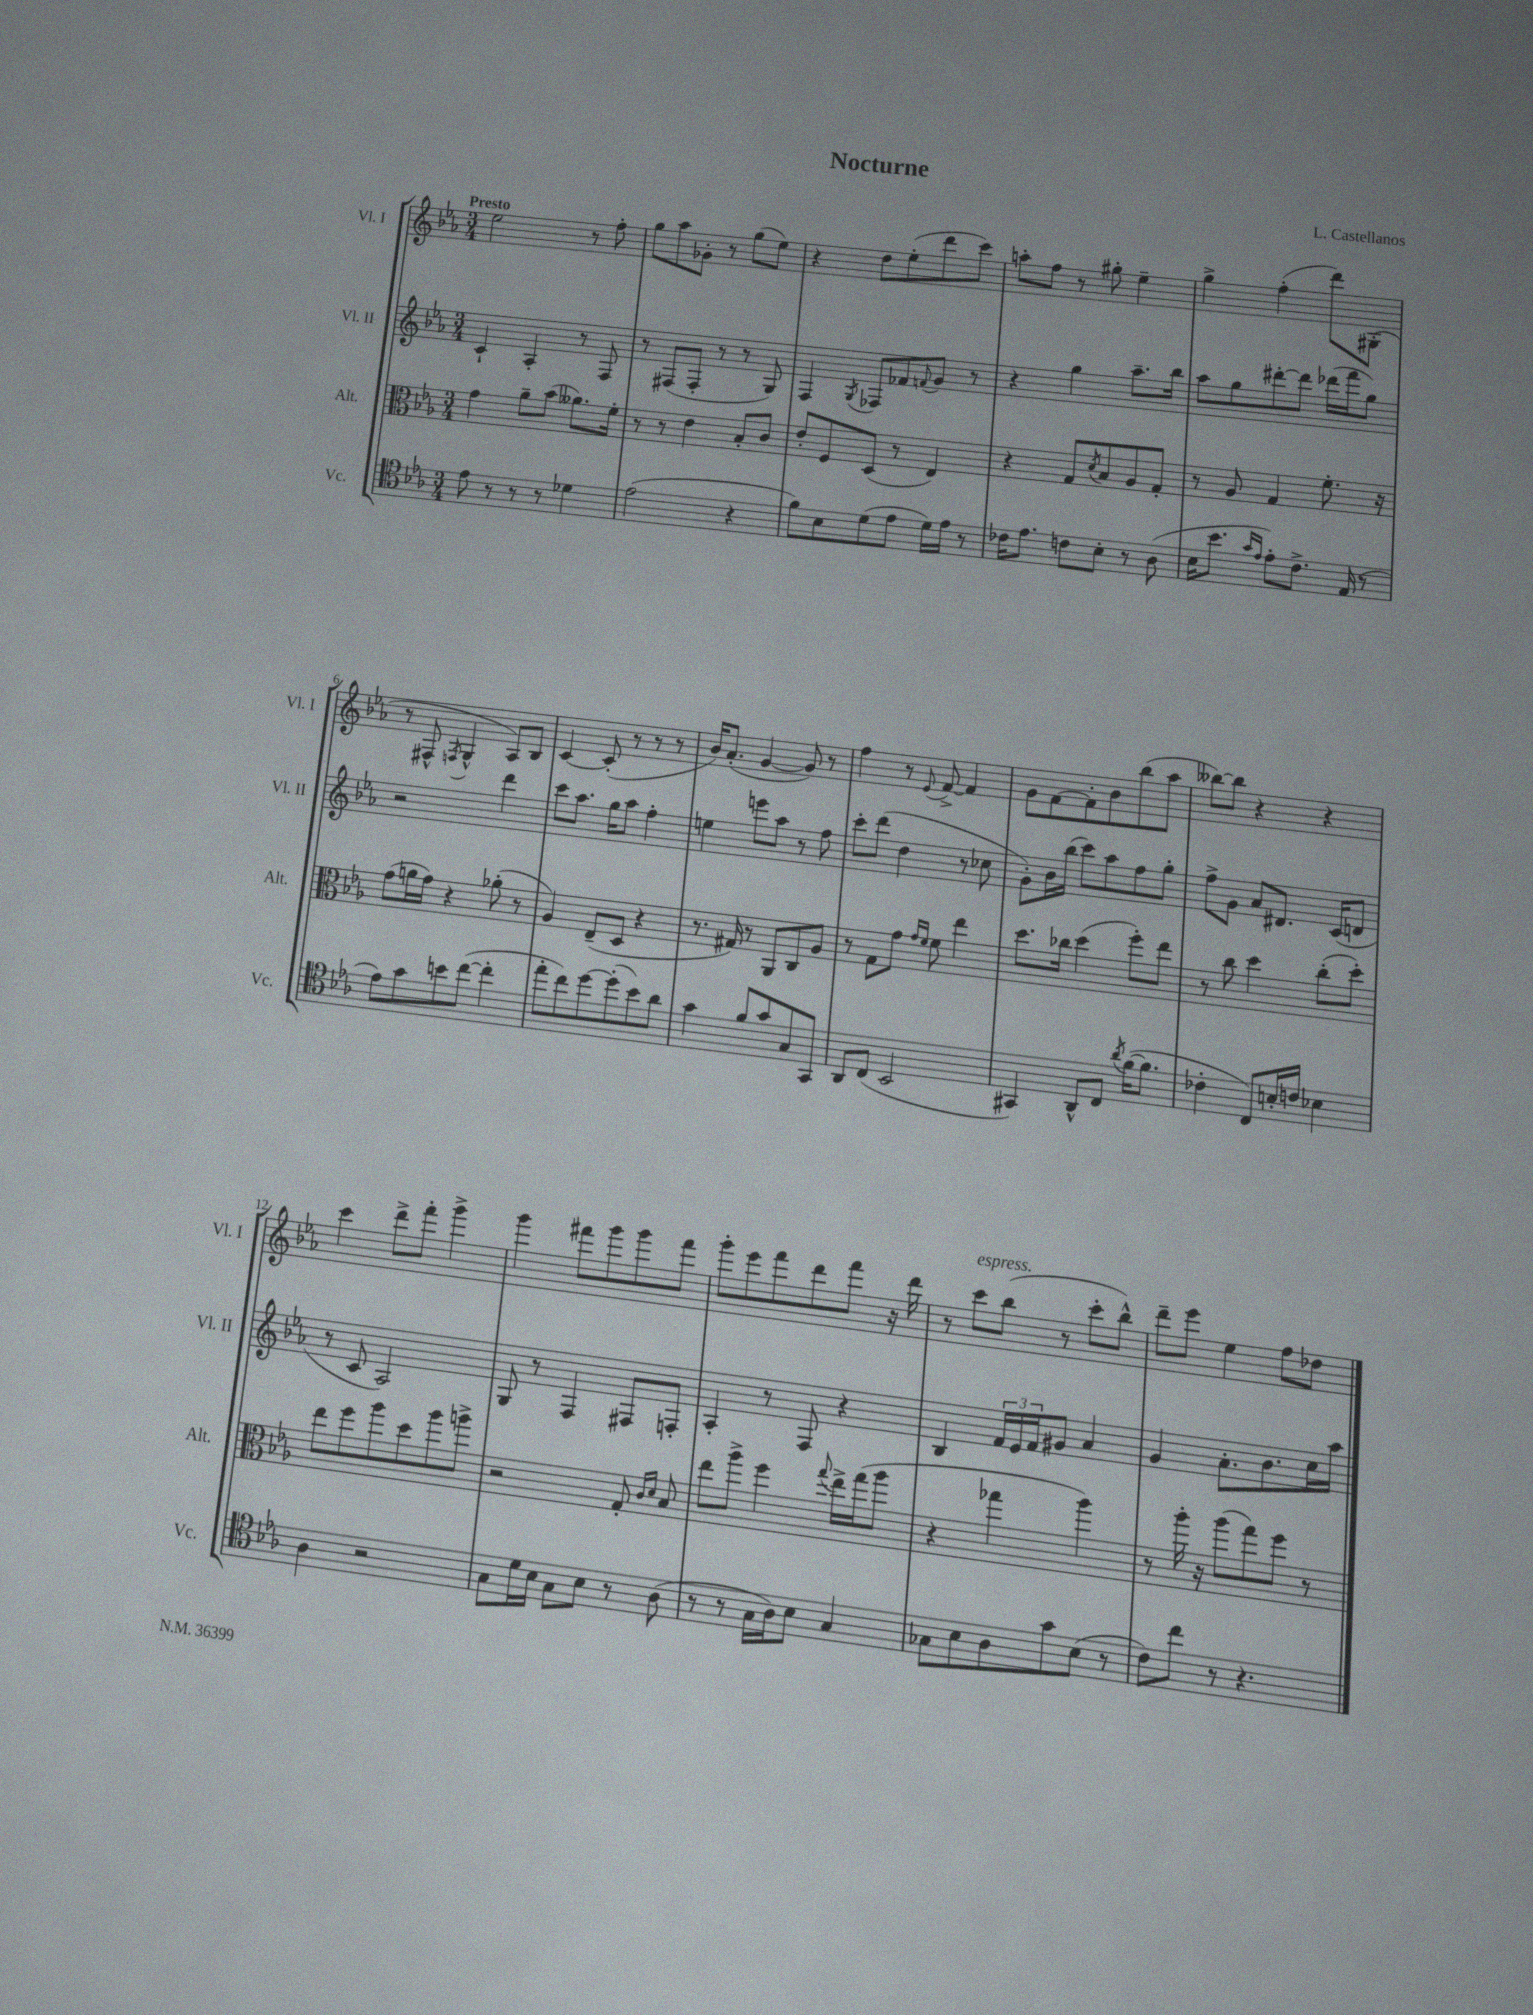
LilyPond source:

\header { title = "Nocturne" composer = "L. Castellanos" }
<<
\new StaffGroup <<
\new Staff = "s0" \with { instrumentName = "Vl. I" shortInstrumentName = "Vl. I" } {
    \clef treble \key ees \major \numericTimeSignature \time 3/4 \tempo "Presto"
    ees''2 r8 f''8-. |
    g''8 aes''8 ges'8-. r8 g''8( ees''8) |
    r4 d''8 ees''8-.( d'''8 c'''8) |
    a''8-. f''8 r8 gis''8-. ees''4-- |
    g''4-> f''4-.( d'''8) gis8-.( |
    r8 fis8-^ \acciaccatura { f8 } g4-^ aes8) bes8 |
    c'4~ c'8-.( r8 r8 r8 |
    bes'16) aes'8.-.( g'4~ g'8) r8 |
    f''4 r8 \appoggiatura { ees'8 } f'8~-> f'4 |
    g'8 f'8~ f'8-. bes'8 bes''8( aes''8 |
    beses''8~) beses''8 r4 r4 |
    c'''4 d'''8-> f'''8-. g'''4-> |
    g'''4 fis'''8 g'''8 g'''8 fis'''8 |
    g'''8-. ees'''8 f'''8 d'''8 f'''8 r16 d'''16 |
    r8 c'''8^\markup { \italic "espress." } bes''8( r8 c'''8-. bes''8-^) |
    d'''8-- ees'''8 ees''4 f''8 des''8 \bar "|." |
}
\new Staff = "s1" \with { instrumentName = "Vl. II" shortInstrumentName = "Vl. II" } {
    \clef treble \key ees \major \numericTimeSignature \time 3/4
    c'4-! aes4-. r8 f8 |
    r8 fis8( fis8-. r8 r8 g8) |
    f4 \acciaccatura { g8 } fes8 fes'8 \appoggiatura { f'8 } g'8 r8 |
    r4 g''4 aes''8.-- bes''16 |
    aes''8 g''8 dis'''8~-. dis'''8 des'''16( f'''16 g''8) |
    r2 d'''4 |
    c'''8 aes''8. g''16 aes''8 f''4-. |
    e''4 e'''8 aes''8 r8 f''8 |
    c'''8-. d'''8( d''4 r8 ces''8 |
    g'8-.) bes'16 bes''16( c'''8) aes''8 f''8 g''8-. |
    f''8-> g'8 aes'8 dis'8. c'16( d'8 |
    r8 c'8 aes2) |
    g8 r8 f4 fis8 f8-. |
    aes4-. r8 f8 r4 |
    bes4 \tuplet 3/2 { f'16 ees'16 f'16 } gis'8 aes'4 |
    g'4 aes'8.-. bes'8. c''16 aes''16 \bar "|." |
}
\new Staff = "s2" \with { instrumentName = "Alt." shortInstrumentName = "Alt." } {
    \clef alto \key ees \major \numericTimeSignature \time 3/4
    g'4 aes'8-- bes'8( aeses'8.) f'16-. |
    r8 r8 ees'4 bes8-. c'8 |
    ees'8-. f8 d8( r8 ees4) |
    r4 g8 \acciaccatura { d'8 } bes8 aes8 g8-. |
    r8 aes8 g4 f'8.-. r16 |
    g'8( a'16 g'16) r4 aes'8-.( r8 |
    aes4) ees8--( d8 r4 |
    r8. gis16) r8 aes,8 c8 aes8 |
    r8 g8 g'8 \grace { g'16 f'16 } f'8 ees''4 |
    d''8. ces''16 d''4( f''8-.) ees''8 |
    r8 c''8 d''4 c''8-.( d''8-.) |
    ees''8 f''8 aes''8 d''8 aes''8 a''8-> |
    r2 g8-. \grace { c'16 d'16 } bes8 |
    ees''8 aes''8-> f''4 \appoggiatura { g''8 } ees''16-> g''16( aes''8 |
    r4 ges''4 aes''4) |
    r8 aes''16-. r16 aes''8( g''8) f''8 r8 \bar "|." |
}
\new Staff = "s3" \with { instrumentName = "Vc." shortInstrumentName = "Vc." } {
    \clef tenor \key ees \major \numericTimeSignature \time 3/4
    ees'8 r8 r8 r8 des'4 |
    ees'2( r4 |
    f'8) bes8 d'8( ees'8 d'16) ees'16 r8 |
    ces'16 ees'8. c'8 bes8-. r8 aes8( |
    bes16 bes'8. \grace { g'16 ees'16 } ees'8-.) c'8.-> ees16( r8 |
    ees'8) g'8 b'8 c''8~( c''4-. |
    ees''8-. c''8) d''8~ d''8-.( bes'8) aes'8 |
    g'4 f'8 g'8 g8 g,8 |
    aes,8 c8( bes,2 |
    gis,4) aes,8-^ c8 \acciaccatura { aes'8 } f'16~( f'8. |
    ces'4-. c8) b16-. c'16 bes4 |
    aes4 r2 |
    g8 d'16 bes16 g8 bes8 r8 aes8( |
    r8 r8 g16 aes16) bes8 g4 |
    ges8 bes8 aes8 g'8 bes8( r8 |
    c'8) c''8 r8 r4. \bar "|." |
}
>>
>>
